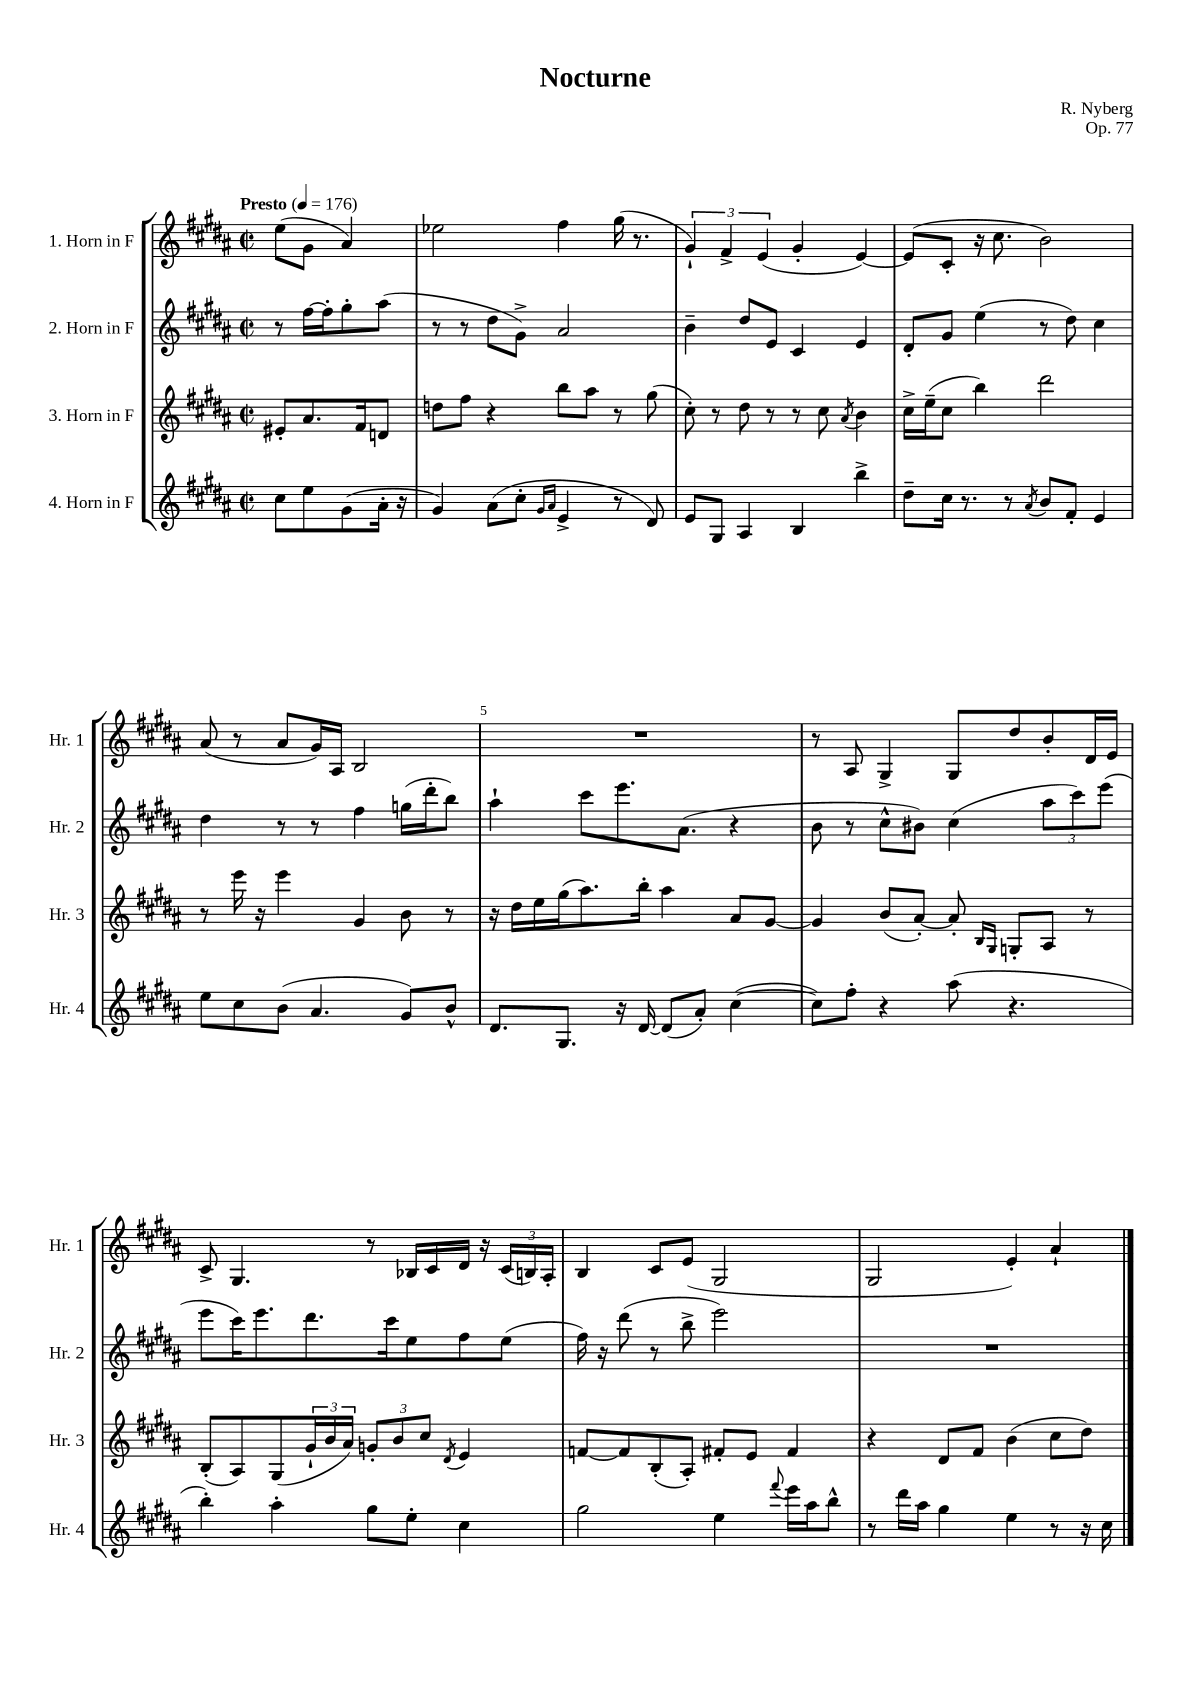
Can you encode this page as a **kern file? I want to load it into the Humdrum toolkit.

**kern	**kern	**kern	**kern
*part4	*part3	*part2	*part1
*staff4	*staff3	*staff2	*staff1
*I"4. Horn in F	*I"3. Horn in F	*I"2. Horn in F	*I"1. Horn in F
*I'Hr. 4	*I'Hr. 3	*I'Hr. 2	*I'Hr. 1
*clefG2	*clefG2	*clefG2	*clefG2
*k[f#c#g#d#a#]	*k[f#c#g#d#a#]	*k[f#c#g#d#a#]	*k[f#c#g#d#a#]
*M2/2	*M2/2	*M2/2	*M2/2
*met(c|)	*met(c|)	*met(c|)	*met(c|)
*MM176	*MM176	*MM176	*MM176
=	=	=	=
!	!	!	!LO:TX:a:B:t=Presto
8cc#\L	8e#X'/L	8r	(8ee\L
8ee\	8.a#/	[16ff#\LL	8g#\J
.	.	16ff#'\J]	.
(8g#\	.	8gg#'\	4a#/)
.	16f#/k	.	.
16a#'\Jk	8dn/J	(8aa#\J	.
16r	.	.	.
=1	=1	=1	=1
4g#/)	8ddn\L	8r	2ee-X\
.	8ff#\J	8r	.
(8a#\L	4r	8dd#\L	.
8cc#'\J	.	8g#^\J)	.
16qqg#/LL	.	.	.
16qqa#/JJ	.	.	.
4e^/	8bb\L	2a#/	4ff#\
.	8aa#\J	.	.
8r	8r	.	(16gg#\
.	.	.	8.r
8d#/)	(8gg#\	.	.
=2	=2	=2	=2
8e/L	8cc#'\)	4b~\	6g#`/)
8G#/J	8r	.	.
.	.	.	6f#^/
4A#/	8dd#\	8dd#/L	.
.	.	.	(6e/
.	8r	8e/J	.
4B/	8r	4c#/	4g#'/
.	8cc#\	.	.
.	8qa#/	.	.
4bb^\	4b\	4e/	[4e/)
=3	=3	=3	=3
8dd#~\L	16cc#^\LL	8d#'/L	(8e/L]
.	(16ee~\J	.	.
16cc#\Jk	8cc#\J	8g#/J	8c#'/J
8.r	.	.	.
.	4bb\)	(4ee\	16r
.	.	.	8.cc#\
8r	.	.	.
8qa#/	.	.	.
8b/L	2ddd#\	8r	2b\)
8f#'/J	.	8dd#\)	.
4e/	.	4cc#\	.
!!LO:LB:g=z
=4	=4	=4	=4
8ee\L	8r	4dd#\	(8a#/
8cc#\	16eee\	.	8r
.	16r	.	.
(8b\J	4eee\	8r	8a#/L
4.a#/	.	8r	16g#/L)
.	.	.	16A#/JJ
.	4g#/	4ff#\	2B/
8g#/L)	8b\	(16ggn\LL	.
.	.	16ddd#'\J	.
8b^^/J	8r	8bb\J)	.
=5	=5	=5	=5
8.d#/L	16r	4aa#`\	1r
.	16dd#\LL	.	.
.	16ee\	.	.
8.G#/J	(16gg#\J	.	.
.	8.aa#\)	8ccc#\L	.
16r	.	8.eee\	.
[16d#/	16bb'\Jk	.	.
(8d#/L]	4aa#\	.	.
.	.	(8.a#\J	.
8a#'/J)	.	.	.
([4cc#\	8a#/L	4r	.
.	[8g#/J	.	.
=6	=6	=6	=6
8cc#\L])	4g#/]	8b\	8r
8ff#'\J	.	8r	8A#/
4r	(8b/L	8cc#^^\L	4G#^/
.	[8a#'/J)	8b#X\J)	.
(8aa#\	8a#'/]	(4cc#\	8G#/L
.	16qqB/LL	.	.
.	16qqG#/JJ	.	.
4.r	8Gn'/L	.	8dd#/
.	8A#/J	12aa#\L	8b'/
.	.	12ccc#\)	.
.	8r	.	16d#/L
.	.	(12eee\J	.
.	.	.	16e/JJ
!!LO:LB:g=z
=7	=7	=7	=7
4bb'\)	(8B'/L	8eee\L	8c#^/
.	8A#/)	16ccc#\K)	4.G#/
.	.	8.eee\	.
4aa#'\	(8G#/	.	.
.	24g#`/L	8.ddd#\	.
.	24b/	.	.
.	24a#/JJ)	.	.
8gg#\L	12gn'/L	.	8r
.	.	16ccc#\k	.
.	12b/	.	.
8ee'\J	.	8ee\	16B-X/LL
.	12cc#/J	.	.
.	.	.	16c#/
.	8qd#/	.	.
4cc#\	4e/	8ff#\	16d#/JJ
.	.	.	16r
.	.	(8ee\J	(24c#/LL
.	.	.	24Bn/)
.	.	.	24A#'/JJ
=8	=8	=8	=8
2gg#\	[8fn/L	16ff#\)	4B/
.	.	16r	.
.	8f/]	(8ddd#\	.
.	(8B'/	8r	8c#/L
.	8A#'/J)	8bb^\	(8e/J
4ee\	8f#X'/L	2eee\)	2G#/
.	8e/J	.	.
8qqfff#/	.	.	.
16eee\LL	4f#/	.	.
16aa#\J	.	.	.
8bb^^\J	.	.	.
=9	=9	=9	=9
8r	4r	1r	2G#/
16ddd#\LL	.	.	.
16aa#\JJ	.	.	.
4gg#\	8d#/L	.	.
.	8f#/J	.	.
4ee\	(4b\	.	4e'/)
8r	8cc#\L	.	4a#`/
16r	8dd#\J)	.	.
16cc#\	.	.	.
==	==	==	==
*-	*-	*-	*-
